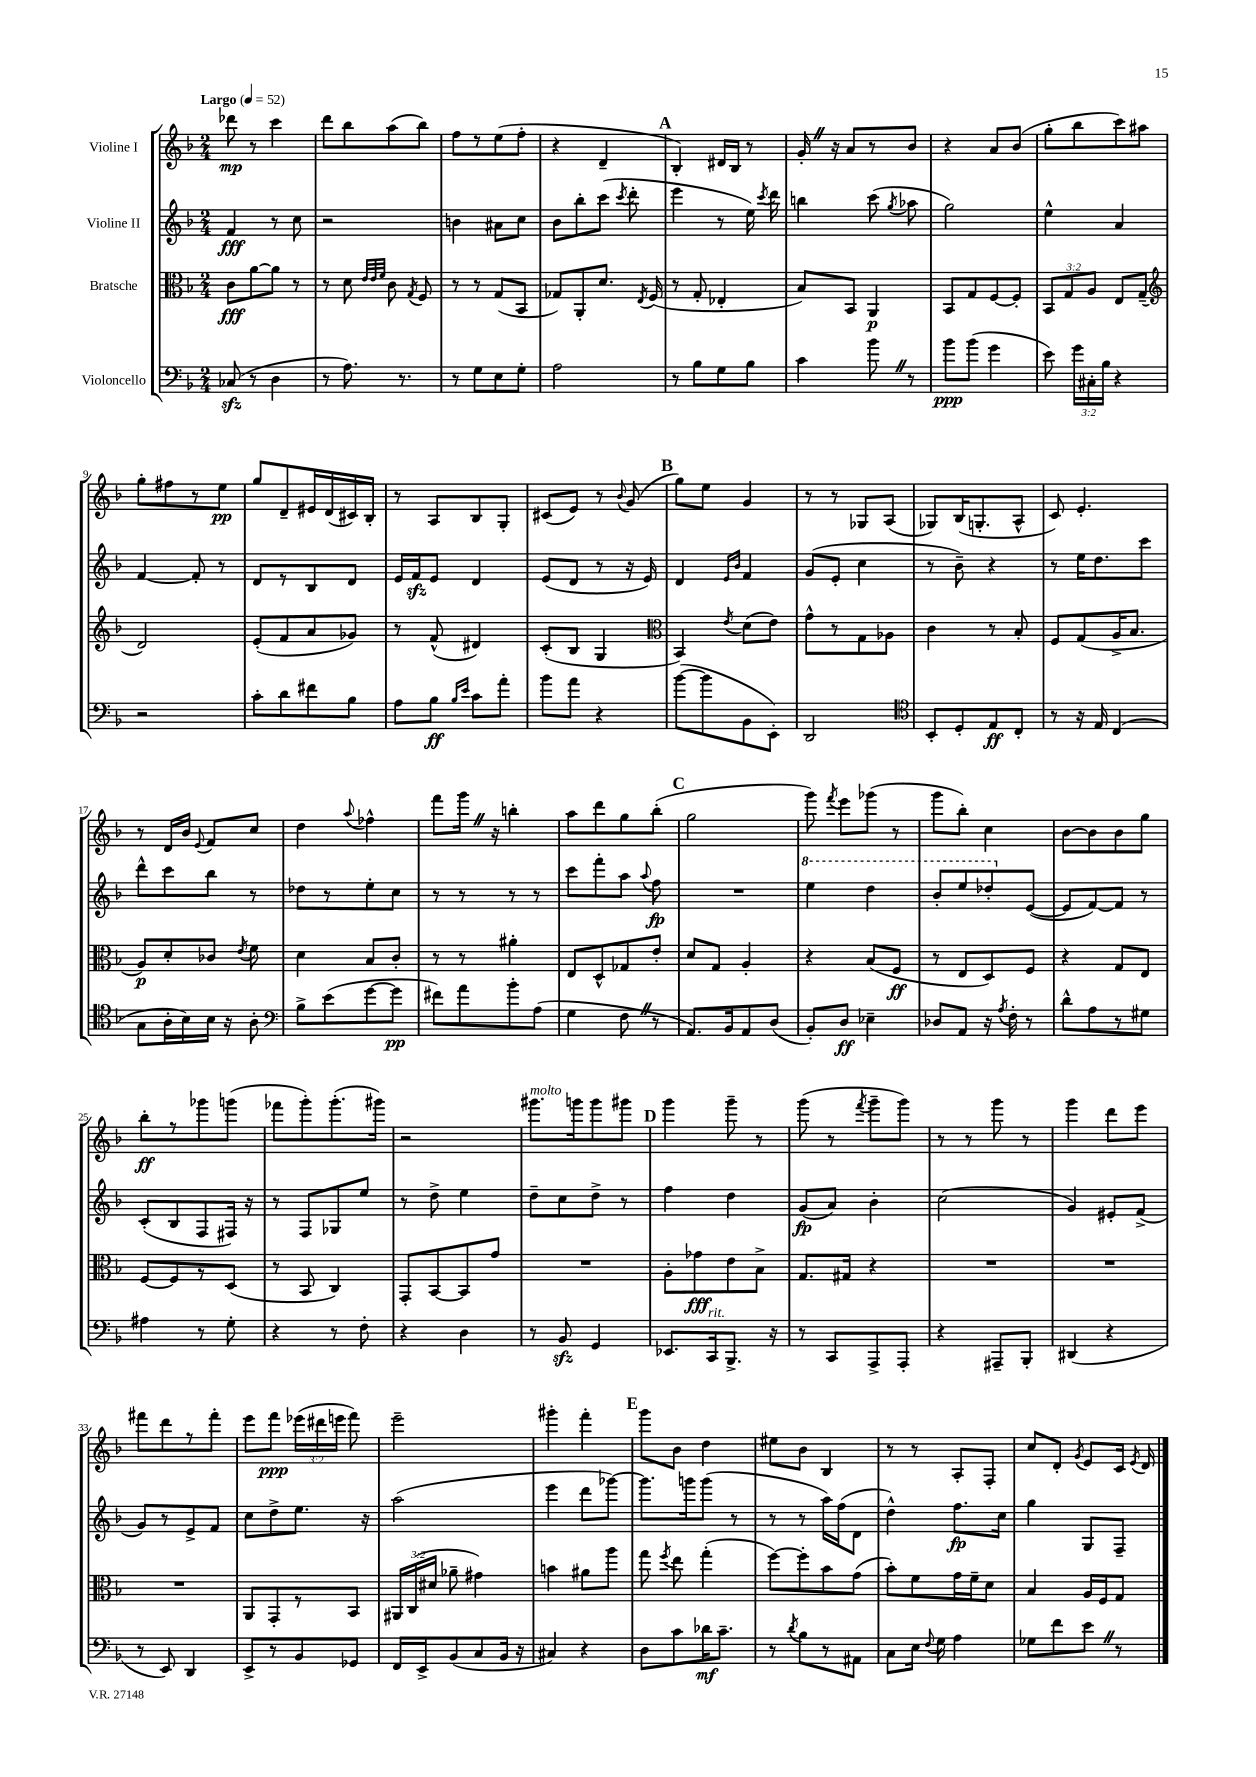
<<
\new StaffGroup <<
\new Staff = "s0" \with { instrumentName = "Violine I" } {
    \clef treble \key f \major \numericTimeSignature \time 2/4 \override Staff.TupletNumber.text = #tuplet-number::calc-fraction-text \tempo "Largo" 4 = 52
    \autoBeamOff des'''8\mp r8 c'''4 |
    d'''8[ bes''8 a''8( bes''8]) |
    f''8[ r8 e''8( f''8]-. |
    r4 d'4-- |
    \mark \markup { \bold "A" } bes4-.) dis'16[ bes16] r8 |
    g'16-. \once \override BreathingSign.text = \markup { \musicglyph "scripts.caesura.straight" } \breathe r16 a'8[ r8 bes'8] |
    r4 a'8[ bes'8]( |
    g''8[-. bes''8 c'''8) ais''8] |
    g''8[-. fis''8 r8 e''8]\pp |
    g''8[ d'8-- eis'16 d'16( cis'16) bes16]-. |
    r8 a8[ bes8 g8]-. |
    cis'8[( e'8]) r8 \appoggiatura { bes'8 } g'8( |
    \mark \markup { \bold "B" } g''8[) e''8] g'4 |
    r8 r8 ges8[ a8]( |
    ges8[) bes16( g8.-. a8]-^ |
    c'8) e'4.-. |
    r8 d'16[ bes'16] \appoggiatura { e'8 } f'8[ c''8] |
    d''4 \appoggiatura { a''8 } fes''4-^ |
    f'''8[ g'''16] \once \override BreathingSign.text = \markup { \musicglyph "scripts.caesura.straight" } \breathe r16 b''4-. |
    a''8[ d'''8 g''8 bes''8]-.( |
    \mark \markup { \bold "C" } g''2 |
    g'''8) \acciaccatura { f'''8 } e'''8[ ges'''8]( r8 |
    g'''8[ bes''8]-.) c''4 |
    bes'8[~ bes'8 bes'8 g''8] |
    bes''8[-.\ff r8 ges'''8 g'''8]( |
    fes'''8[ g'''8-.) g'''8.-.( gis'''16]) |
    r2 |
    gis'''8.[^\markup { \italic "molto" } g'''16 g'''8 gis'''8] |
    \mark \markup { \bold "D" } g'''4 g'''8-- r8 |
    g'''8( r8 \acciaccatura { f'''8 } g'''8[-- g'''8]) |
    r8 r8 g'''8 r8 |
    g'''4 d'''8[ e'''8] |
    fis'''8[ d'''8 r8 fis'''8]-. |
    e'''8[ f'''8]\ppp \tuplet 3/2 { ees'''16[( dis'''16 e'''16] } f'''8) |
    e'''2-- |
    gis'''4-. f'''4-. |
    \mark \markup { \bold "E" } g'''8[ bes'8] d''4 |
    eis''8[ bes'8] bes4 |
    r8 r8 a8[-. f8]-. |
    c''8[ d'8]-. \acciaccatura { g'8 } e'8[ c'16] \acciaccatura { e'8 } d'16 \bar "|." |
}
\new Staff = "s1" \with { instrumentName = "Violine II" } {
    \clef treble \key f \major \numericTimeSignature \time 2/4
    \autoBeamOff f'4\fff r8 c''8 |
    r2 |
    b'4 ais'8[ c''8] |
    bes'8[ bes''8-. c'''8]( \acciaccatura { c'''8 } d'''8-. |
    \mark \markup { \bold "A" } e'''4 r8 e''16) \acciaccatura { c'''8 } d'''16 |
    b''4 c'''8( \acciaccatura { g''8 } aes''8 |
    g''2) |
    e''4-^ a'4 |
    f'4~ f'8-. r8 |
    d'8[ r8 bes8 d'8] |
    e'16[ f'16\sfz e'8] d'4 |
    e'8[( d'8] r8 r16 e'16) |
    \mark \markup { \bold "B" } d'4 \grace { e'16[ bes'16] } f'4 |
    g'8[( e'8]-. c''4 |
    r8 bes'8--) r4 |
    r8 e''16[ d''8. c'''8] |
    d'''8[-^ c'''8 bes''8] r8 |
    des''8[ r8 e''8-. c''8] |
    r8 r8 r8 r8 |
    c'''8[ f'''8-. a''8] \appoggiatura { a''8 } f''8\fp |
    \mark \markup { \bold "C" } R2 |
    \ottava #1 e'''4 d'''4 |
    bes''8[-. e'''8 des'''8-. \ottava #0 e'8]~( |
    e'8[ f'8~) f'8] r8 |
    c'8[-.( bes8 f8 fis16]) r16 |
    r8 f8[ ges8 e''8] |
    r8 d''8-> e''4 |
    d''8[-- c''8 d''8]-> r8 |
    \mark \markup { \bold "D" } f''4 d''4 |
    g'8[\fp( a'8]) bes'4-. |
    c''2( |
    g'4) eis'8[-. f'8]->( |
    g'8[) r8 e'8-> f'8] |
    c''8[ d''8-> e''8.] r16 |
    a''2( |
    e'''4 d'''8[ ges'''8]~) |
    \mark \markup { \bold "E" } ges'''8.[ g'''16 g'''8]( r8 |
    r8 r8 a''16[) f''16( d'8] |
    d''4-^) f''8.[\fp c''16] |
    g''4 g8[ f8]-- \bar "|." |
}
\new Staff = "s2" \with { instrumentName = "Bratsche" } {
    \clef alto \key f \major \numericTimeSignature \time 2/4 \override Staff.TupletNumber.text = #tuplet-number::calc-fraction-text
    \autoBeamOff c'8[\fff a'8~ a'8] r8 |
    r8 d'8 \grace { e'32[ e'32 f'32] } c'8 \acciaccatura { g8 } f8 |
    r8 r8 g8[( bes,8] |
    ges8[) a,8-. d'8.] \acciaccatura { e8 } f16( |
    \mark \markup { \bold "A" } r8 g8-. ees4-. |
    bes8[) bes,8] a,4\p |
    bes,8[ g8 f8~ f8]-. |
    \tuplet 3/2 { bes,8[ g8 a8] } e8[ g8]--( |
    \clef treble d'2) |
    e'8[-.( f'8 a'8 ges'8]) |
    r8 f'8-^( dis'4) |
    c'8[-.( bes8] g4 |
    \mark \markup { \bold "B" } \clef alto bes,4) \acciaccatura { e'8 } d'8[( e'8]) |
    g'8[-^ r8 g8 aes8] |
    c'4 r8 bes8-. |
    f8[ g8( a16-> bes8.] |
    a8[\p) d'8-. ces'8] \acciaccatura { e'8 } f'8 |
    d'4 bes8[ c'8]-. |
    r8 r8 ais'4-. |
    e8[ d8-^ ges8 e'8]-. |
    \mark \markup { \bold "C" } d'8[ g8] a4-. |
    r4 bes8[( f8]\ff |
    r8 e8[ d8) f8] |
    r4 g8[ e8] |
    f8[~ f8 r8 d8]( |
    r8 bes,8 c4) |
    g,8[-. bes,8~ bes,8 g'8] |
    R2 |
    \mark \markup { \bold "D" } a8[-. ges'8\fff e'8 bes8]-> |
    g8.[ gis16] r4 |
    R2 |
    R2 |
    R2 |
    a,8[ g,8-. r8 bes,8] |
    \tuplet 3/2 { ais,16[ c16( dis'16] } aes'8-- gis'4) |
    b'4 ais'8[ a''8] |
    \mark \markup { \bold "E" } g''8 \acciaccatura { f''8 } e''8 g''4-.( |
    f''8[~) f''8-. bes'8 g'8]( |
    bes'8[-.) f'8 g'16 f'16-- d'8] |
    bes4 a16[ f16 g8] \bar "|." |
}
\new Staff = "s3" \with { instrumentName = "Violoncello" } {
    \clef bass \key f \major \numericTimeSignature \time 2/4 \override Staff.TupletNumber.text = #tuplet-number::calc-fraction-text
    \autoBeamOff ces8\sfz( r8 d4 |
    r8 a8.) r8. |
    r8 g8[ e8 g8]-. |
    a2 |
    \mark \markup { \bold "A" } r8 bes8[ g8 bes8] |
    c'4 bes'8 \once \override BreathingSign.text = \markup { \musicglyph "scripts.caesura.straight" } \breathe r8 |
    bes'8[\ppp bes'8]( g'4 |
    e'8) \tuplet 3/2 { g'16[ cis16-. bes16] } r4 |
    r2 |
    c'8[-. d'8 fis'8 bes8] |
    a8[ bes8]\ff \grace { bes16[ e'16] } c'8[ a'8]-. |
    bes'8[ a'8] r4 |
    \mark \markup { \bold "B" } bes'8[~( bes'8 bes,8 e,8]-.) |
    d,2 |
    \clef tenor bes,8[-. d8-. e8\ff c8]-. |
    r8 r16 e16 c4( |
    g8[ a16-. bes16) bes16] r16 a8-. |
    \clef bass bes8[-> e'8( g'8~ g'8]\pp |
    fis'8[) a'8 bes'8-. a8]( |
    g4 f8 \once \override BreathingSign.text = \markup { \musicglyph "scripts.caesura.straight" } \breathe r8 |
    \mark \markup { \bold "C" } a,8.[) bes,16 a,8 d8]( |
    bes,8[-.) d8]\ff ees4-- |
    des8[ a,8] r16 \acciaccatura { a8 } f16-. r8 |
    d'8[-^ a8 r8 gis8] |
    ais4 r8 g8-. |
    r4 r8 f8-. |
    r4 d4 |
    r8 bes,8\sfz g,4 |
    \mark \markup { \bold "D" } ees,8.[ c,16^\markup { \italic "rit." } bes,,8.]-> r16 |
    r8 c,8[ a,,8-> a,,8]-. |
    r4 ais,,8[-- bes,,8]-. |
    dis,4( r4 |
    r8 e,8) d,4 |
    e,8[-> r8 bes,8 ges,8] |
    f,16[ e,16-> bes,8( c8 bes,16] r16 |
    cis4) r4 |
    \mark \markup { \bold "E" } d8[ c'8 des'16\mf c'8.]-- |
    r8 \acciaccatura { d'8 } bes8[ r8 ais,8] |
    c8[ e16] \appoggiatura { f8 } g16 a4 |
    ges8[ f'8 e'8] \once \override BreathingSign.text = \markup { \musicglyph "scripts.caesura.straight" } \breathe r8 \bar "|." |
}
>>
>>
